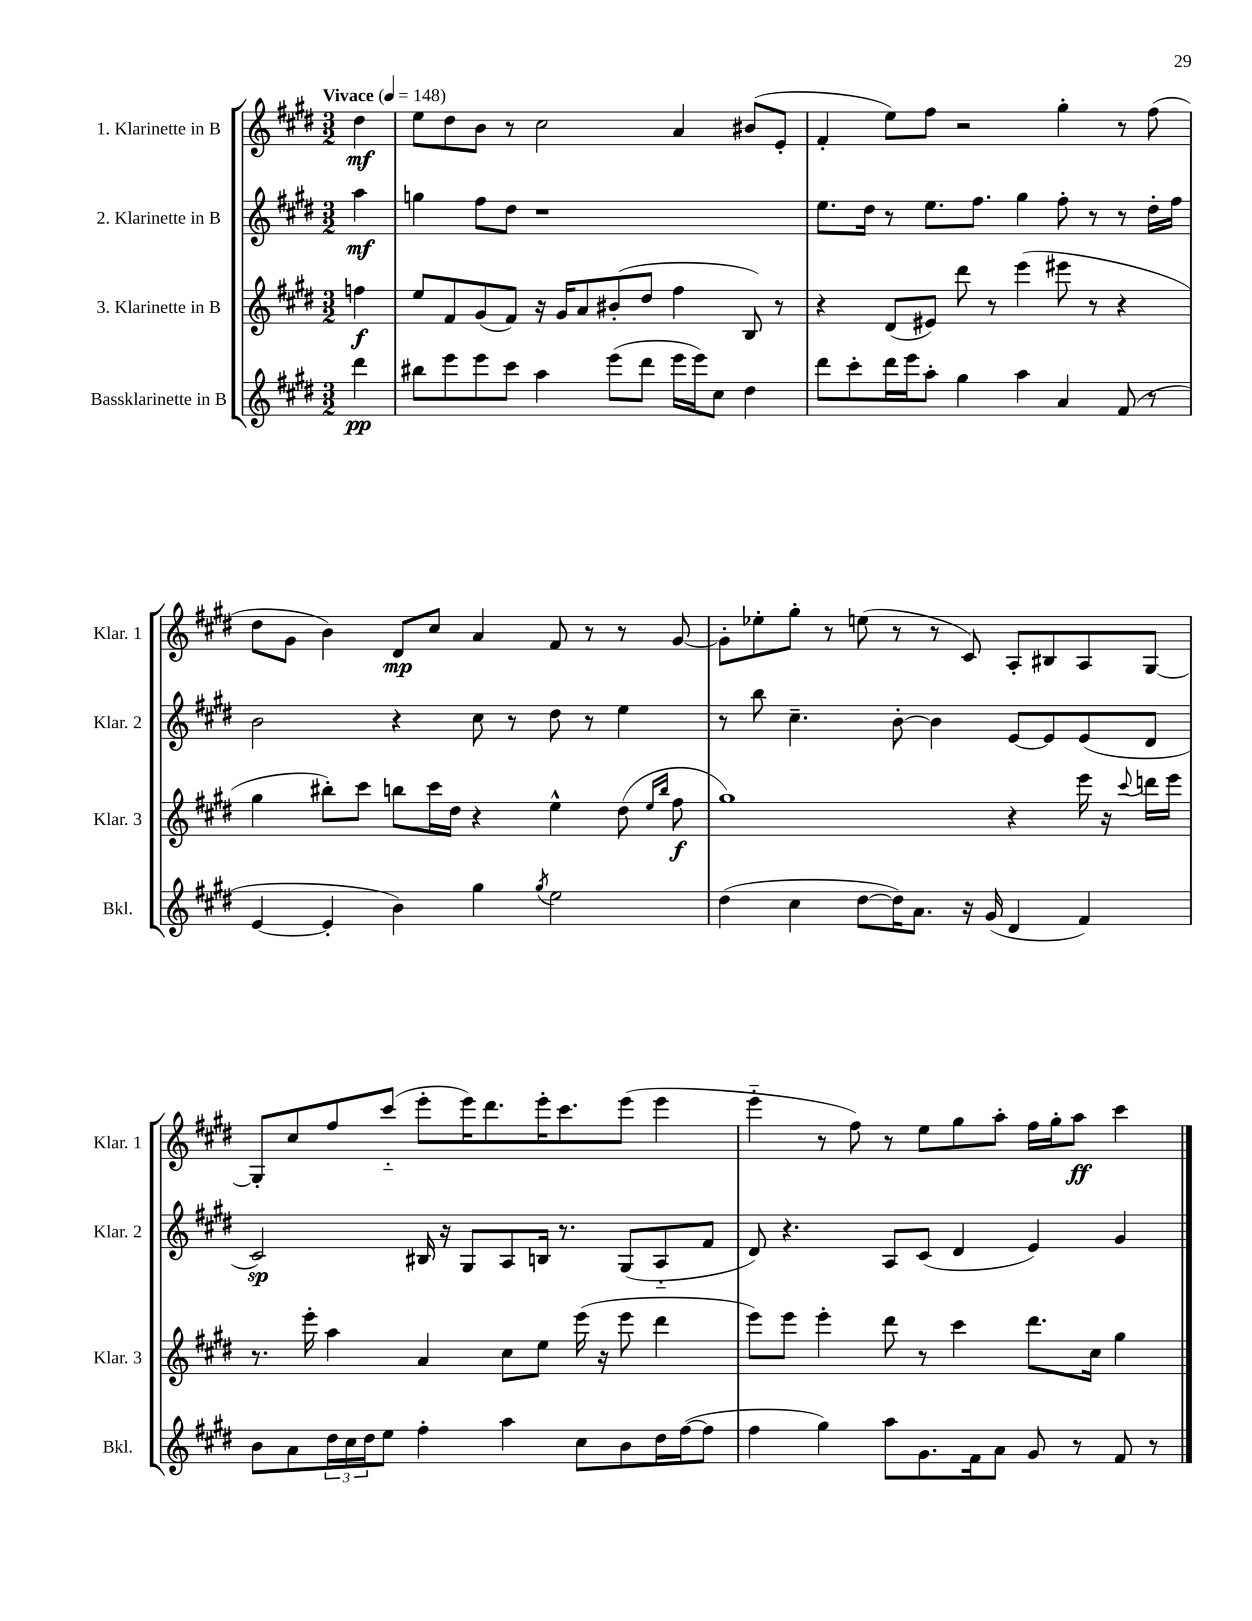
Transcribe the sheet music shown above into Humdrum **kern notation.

**kern	**kern	**kern	**kern
*staff4	*staff3	*staff2	*staff1
*clefG2	*clefG2	*clefG2	*clefG2
*k[f#c#g#d#]	*k[f#c#g#d#]	*k[f#c#g#d#]	*k[f#c#g#d#]
*M3/2	*M3/2	*M3/2	*M3/2
*MM148	*MM148	*MM148	*MM148
4ddd#	4ff	4aa	4dd#
=	=	=	=
8bb#	8ee	4gg	8ee
8eee	8f#	.	8dd#
8eee	(8g#	8ff#	8b
8ccc#	8f#)	8dd#	8r
4aa	16r	1r	2cc#
.	16g#	.	.
.	8a	.	.
(8eee	(8b#'	.	.
8ddd#	8dd#	.	.
16eee	4ff#	.	4a
16eee)	.	.	.
8cc#	.	.	.
4dd#	8B)	.	(8b#
.	8r	.	8e'
=	=	=	=
8ddd#	4r	8.ee	4f#'
8ccc#'	.	.	.
.	.	16dd#	.
16ddd#	(8d#	8r	8ee)
16eee	.	.	.
8aa'	8e#)	8.ee	8ff#
4gg#	8ddd#	.	2r
.	.	8.ff#	.
.	8r	.	.
4aa	(4eee	4gg#	.
4a	8eee#	8ff#'	4gg#'
.	8r	8r	.
(8f#	4r	8r	8r
8r	.	16dd#'	(8ff#
.	.	16ff#	.
=	=	=	=
[4e	4gg#	2b	8dd#
.	.	.	8g#
4e']	8bb#')	.	4b)
.	8ccc#	.	.
4b)	8bb	4r	8d#
.	16ccc#	.	8cc#
.	16dd#	.	.
4gg#	4r	8cc#	4a
.	.	8r	.
8qgg#	.	.	.
2ee	4ee^^	8dd#	8f#
.	.	8r	8r
.	(8dd#	4ee	8r
.	16qqee	.	.
.	16qqbb	.	.
.	8ff#	.	[8g#
=	=	=	=
(4dd#	1gg#)	8r	8g#']
.	.	8bb	8ee-'
4cc#	.	4.cc#~	8gg#'
.	.	.	8r
[8dd#	.	.	(8ee
16dd#])	.	[8b'	8r
8.a	.	.	.
.	.	4b]	8r
16r	.	.	8c#)
(16g#	.	.	.
4d#	4r	[8e	8A'
.	.	8e]	8B#
4f#)	16eee	(8e	8A
.	16r	.	.
.	8qqccc#	.	.
.	16ddd	8d#	[8G#
.	16eee	.	.
=	=	=	=
8b	8.r	2c#)	8G#']
8a	.	.	8cc#
.	16eee'	.	.
24dd#	4aa	.	8ff#
24cc#	.	.	.
24dd#	.	.	.
8ee	.	.	(8ccc#'~
4ff#'	4a	16B#	8eee'
.	.	16r	.
.	.	8G#	16eee)
.	.	.	8.ddd#
4aa	8cc#	8A	.
.	8ee	16B	16eee'
.	.	8.r	8.ccc#
8cc#	(16eee	.	.
.	16r	.	.
8b	8eee	(8G#	(8eee
16dd#	4ddd#	8A'~	4eee
([16ff#	.	.	.
8ff#]	.	8f#	.
=	=	=	=
4ff#	8eee)	8d#)	4eee'~
.	8eee	4.r	.
4gg#)	4eee'	.	8r
.	.	.	8ff#)
8aa	8ddd#	8A	8r
8.g#	8r	(8c#	8ee
.	4ccc#	4d#	8gg#
16f#	.	.	.
8a	.	.	8aa'
8g#	8.ddd#	4e)	16ff#
.	.	.	16gg#'
8r	.	.	8aa
.	16cc#	.	.
8f#	4gg#	4g#	4ccc#
8r	.	.	.
==	==	==	==
*-	*-	*-	*-
